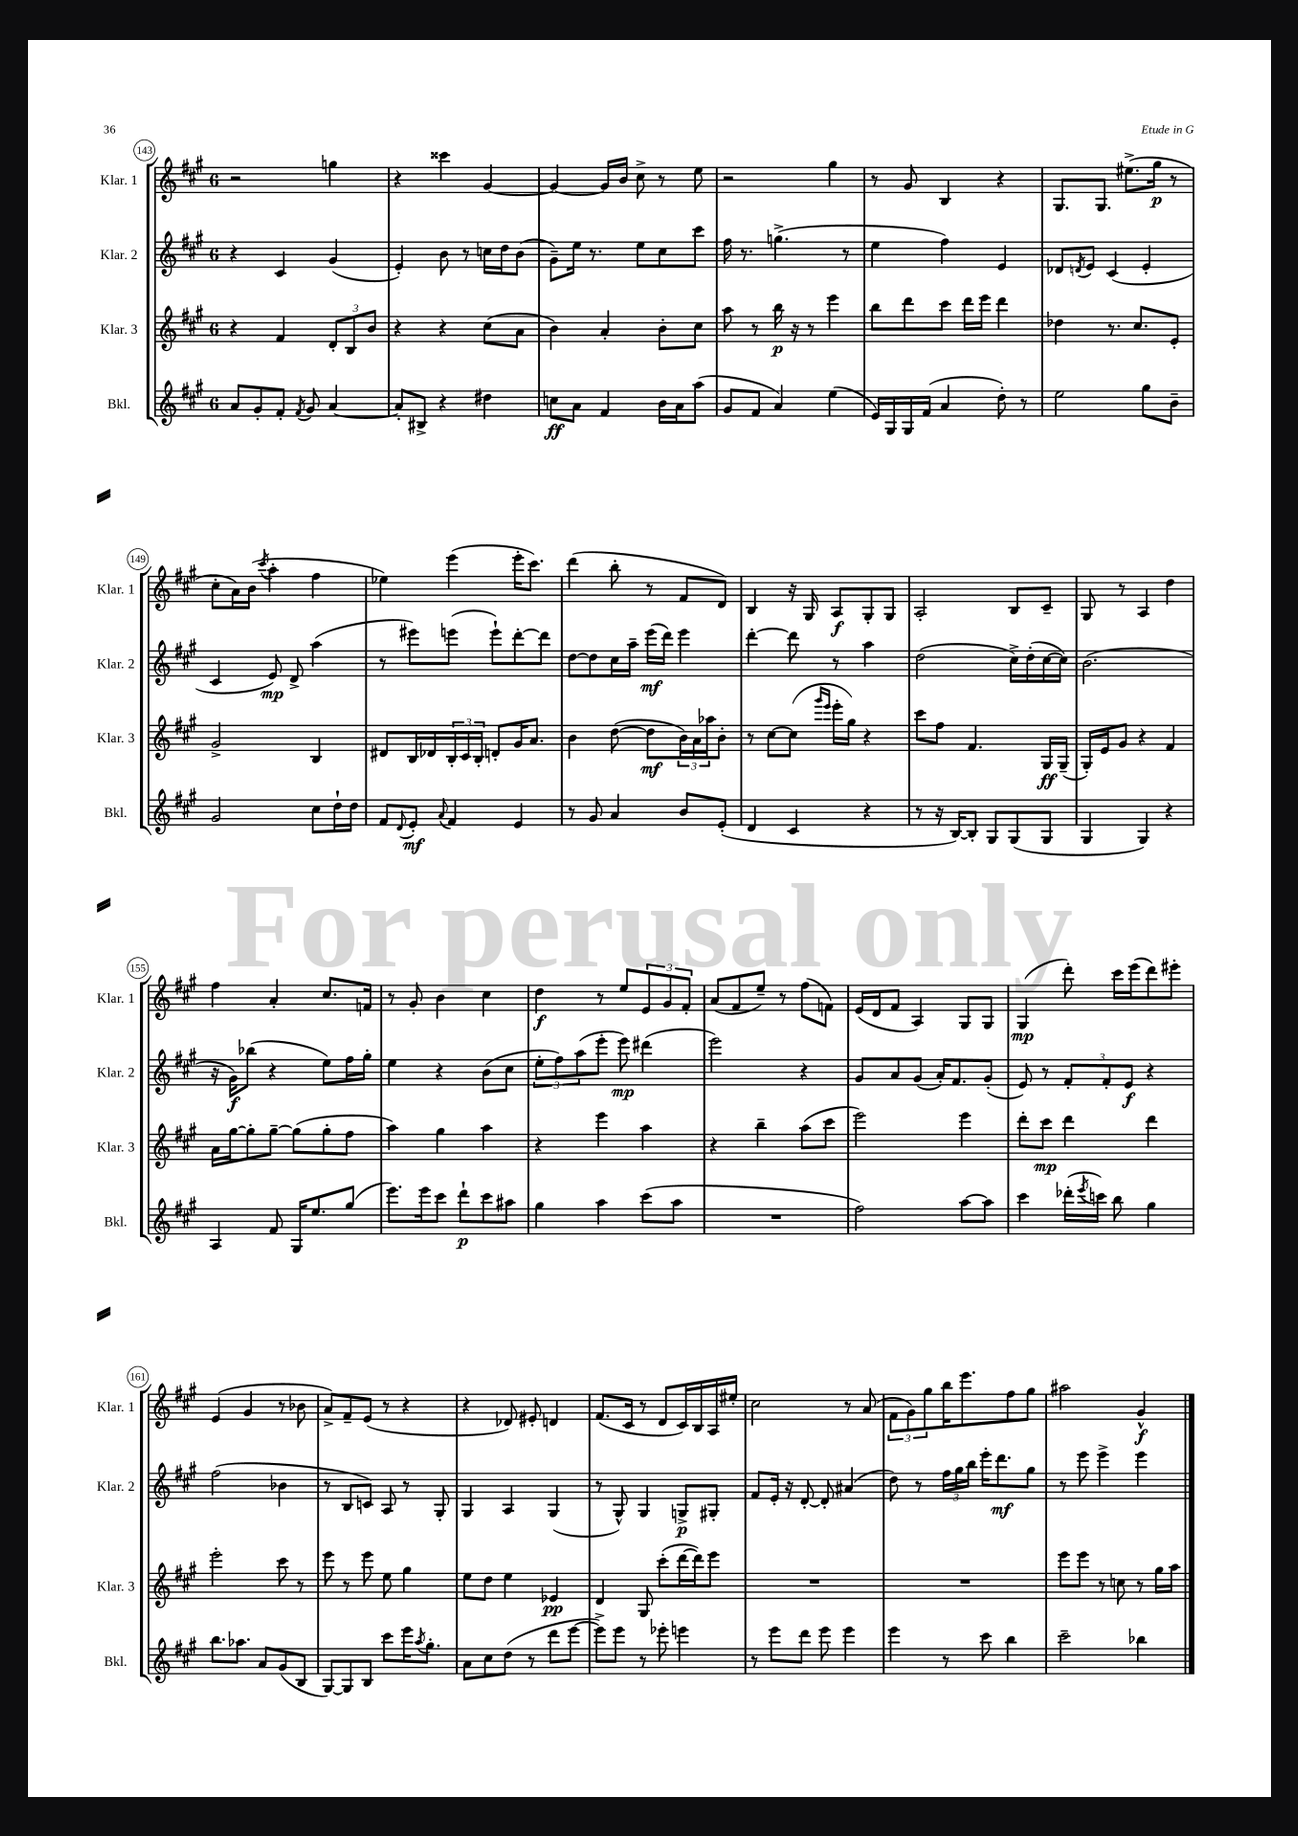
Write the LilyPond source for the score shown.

<<
\new StaffGroup <<
\new Staff = "s0" \with { instrumentName = "Klar. 1" shortInstrumentName = "Klar. 1" } {
    \clef treble \key a \major \once \override Staff.TimeSignature.style = #'single-digit \time 6/8
    r2 g''4 |
    r4 cisis'''4 gis'4~ |
    gis'4~ gis'16 b'16 cis''8-> r8 e''8 |
    r2 gis''4 |
    r8 gis'8 b4 r4 |
    gis8. gis8. eis''8.->( gis''16\p r8 |
    cis''8-. a'16) b'16( \acciaccatura { cis'''8 } a''4-. fis''4 |
    ees''4) e'''4( e'''16-. cis'''8.) |
    d'''4( b''8-. r8 fis'8 d'8) |
    b4 r16 gis16 a8\f gis8-. gis8 |
    a2-. b8 cis'8-- |
    gis8 r8 a4 d''4 |
    fis''4 a'4-. cis''8. f'16 |
    r8 gis'8-. b'4 cis''4 |
    d''4\f r8 e''8 \tuplet 3/2 { e'8 gis'8 fis'8-. } |
    a'8( fis'8 e''8--) r8 fis''8( f'8) |
    e'16( d'16 fis'8 a4) gis8 gis8 |
    gis4\mp( d'''8-.) cis'''16 e'''16( d'''8) eis'''8-. |
    e'4( gis'4 r8 bes'8 |
    a'8->) fis'8-- e'8( r8 r4 |
    r4 des'8) eis'8-. d'4 |
    fis'8.( cis'16 r8 d'8 cis'16) b16 a16 eis''16-. |
    cis''2 r8 a'8( |
    \tuplet 3/2 { fis'8 gis'8) gis''8 } b''16 e'''8. fis''8 gis''8 |
    ais''2 gis'4-^\f \bar "|." |
}
\new Staff = "s1" \with { instrumentName = "Klar. 2" shortInstrumentName = "Klar. 2" } {
    \clef treble \key a \major \once \override Staff.TimeSignature.style = #'single-digit \time 6/8
    r4 cis'4 gis'4( |
    e'4-.) b'8 r8 c''16 d''16 b'8( |
    gis'8--) e''16 r8. e''8 cis''8 cis'''8 |
    fis''16 r8. g''4.->( r8 |
    e''4 fis''4) e'4 |
    des'8 \acciaccatura { d'8 } e'8 cis'4( e'4-. |
    cis'4 e'8\mp) d'8-> a''4( |
    r8 eis'''8) e'''8( e'''8-!) d'''8~-. d'''8 |
    d''8~ d''8 cis''16 a''16-- e'''16\mf( d'''16) e'''4 |
    d'''4~-. d'''8 r8 a''4 |
    d''2( cis''16->) d''16-.( cis''16~ cis''16) |
    b'2.( |
    r16 gis'16\f) bes''8( r4 e''8) fis''16 gis''16-. |
    e''4 r4 b'8( cis''8 |
    \tuplet 3/2 { e''8-. fis''8) a''8( } e'''8-. e'''8\mp) dis'''4( |
    e'''2) r4 |
    gis'8 a'8 gis'8( a'16-.) fis'8. gis'8-.( |
    e'8) r8 \tuplet 3/2 { fis'8-. fis'8-. e'8\f } r4 |
    fis''2( bes'4 |
    r8 b8 c'8) a8 r8 gis8-. |
    gis4 a4 gis4( |
    r8 gis8-^) gis4 g8->\p gis8-. |
    fis'8 e'16-. r16 d'8~-. d'8-. ais'4( |
    d''8) r8 \tuplet 3/2 { fis''16 gis''16 b''16 } e'''16-. d'''8.\mf gis''8 |
    r8 e'''8 e'''4-> e'''4 \bar "|." |
}
\new Staff = "s2" \with { instrumentName = "Klar. 3" shortInstrumentName = "Klar. 3" } {
    \clef treble \key a \major \once \override Staff.TimeSignature.style = #'single-digit \time 6/8
    r4 fis'4 \tuplet 3/2 { d'8-. b8 b'8 } |
    r4 r4 cis''8( a'8 |
    b'4) a'4-. b'8-. cis''8 |
    a''8 r8 b''16\p r16 r8 e'''4 |
    b''8 d'''8 cis'''8 d'''16 e'''16 d'''4 |
    des''4 r8. cis''8. e'8-. |
    gis'2-> b4 |
    dis'8 b16 des'16 \tuplet 3/2 { b16-. cis'16 b16-. } d'8-. gis'16 a'8. |
    b'4 d''8~( d''8\mf \tuplet 3/2 { b'16) a'16 aes''16 } b'8-. |
    r8 cis''8~ cis''8( \grace { gis'''16 e'''16 } e'''16-. gis''16) r4 |
    cis'''8 fis''8 fis'4. gis16\ff gis16--( |
    gis16-.) e'16 gis'8 r4 fis'4 |
    a'16 gis''16~ gis''8-. gis''8~-- gis''8( gis''8-. fis''8 |
    a''4) gis''4 a''4 |
    r4 e'''4 a''4 |
    r4 b''4-- a''8( cis'''8 |
    e'''2) e'''4 |
    d'''8-. cis'''8\mp d'''4 d'''4 |
    e'''2-. cis'''8 r8 |
    e'''8 r8 e'''8 e''8 gis''4 |
    e''8 d''8 e''4 ees'4\pp |
    d'4 gis8 cis'''8-.( d'''16~ d'''16) e'''8 |
    R2. |
    R2. |
    e'''8 e'''8 r8 c''8 r8 gis''16 a''16 \bar "|." |
}
\new Staff = "s3" \with { instrumentName = "Bkl." shortInstrumentName = "Bkl." } {
    \clef treble \key a \major \once \override Staff.TimeSignature.style = #'single-digit \time 6/8
    a'8 gis'8-. fis'8-. \acciaccatura { fis'8 } gis'8 a'4~ |
    a'8-. bis8-> r4 dis''4 |
    c''8\ff a'8 fis'4 b'16 a'16 a''8( |
    gis'8 fis'8 a'4) e''4( |
    e'16) gis16 gis16 fis'16( a'4 d''8-.) r8 |
    e''2 gis''8 b'8-- |
    gis'2 cis''8 d''16-! d''16 |
    fis'8 \appoggiatura { d'8 } e'8-.\mf \appoggiatura { a'8 } fis'4 e'4 |
    r8 gis'8 a'4 b'8 e'8-.( |
    d'4 cis'4 r4 |
    r8 r16 b16~) b8-. gis8 gis8( gis8 |
    gis4 gis4) r4 |
    a4 fis'8 gis16 e''8. gis''8( |
    e'''8.) e'''16 cis'''8 d'''8-!\p cis'''8 ais''8 |
    gis''4 a''4 cis'''8( a''8 |
    R2. |
    fis''2) a''8~ a''8 |
    cis'''4 des'''16-.( \acciaccatura { e'''8 } c'''16) b''8 gis''4 |
    b''8. aes''8. a'8 gis'8( b8 |
    gis8~) gis8 b8 cis'''8 e'''16 \acciaccatura { a''8 } gis''8.-. |
    a'8 cis''8 d''8( r8 d'''8 e'''8~ |
    e'''8->) e'''8 r8 ees'''8-. e'''4 |
    r8 e'''8 d'''8 e'''8 e'''4 |
    e'''4 r8 cis'''8 b''4 |
    cis'''2-- bes''4 \bar "|." |
}
>>
>>
\layout { \context { \Score currentBarNumber = #143 \override BarNumber.stencil = #(make-stencil-circler 0.1 0.3 ly:text-interface::print) } }
